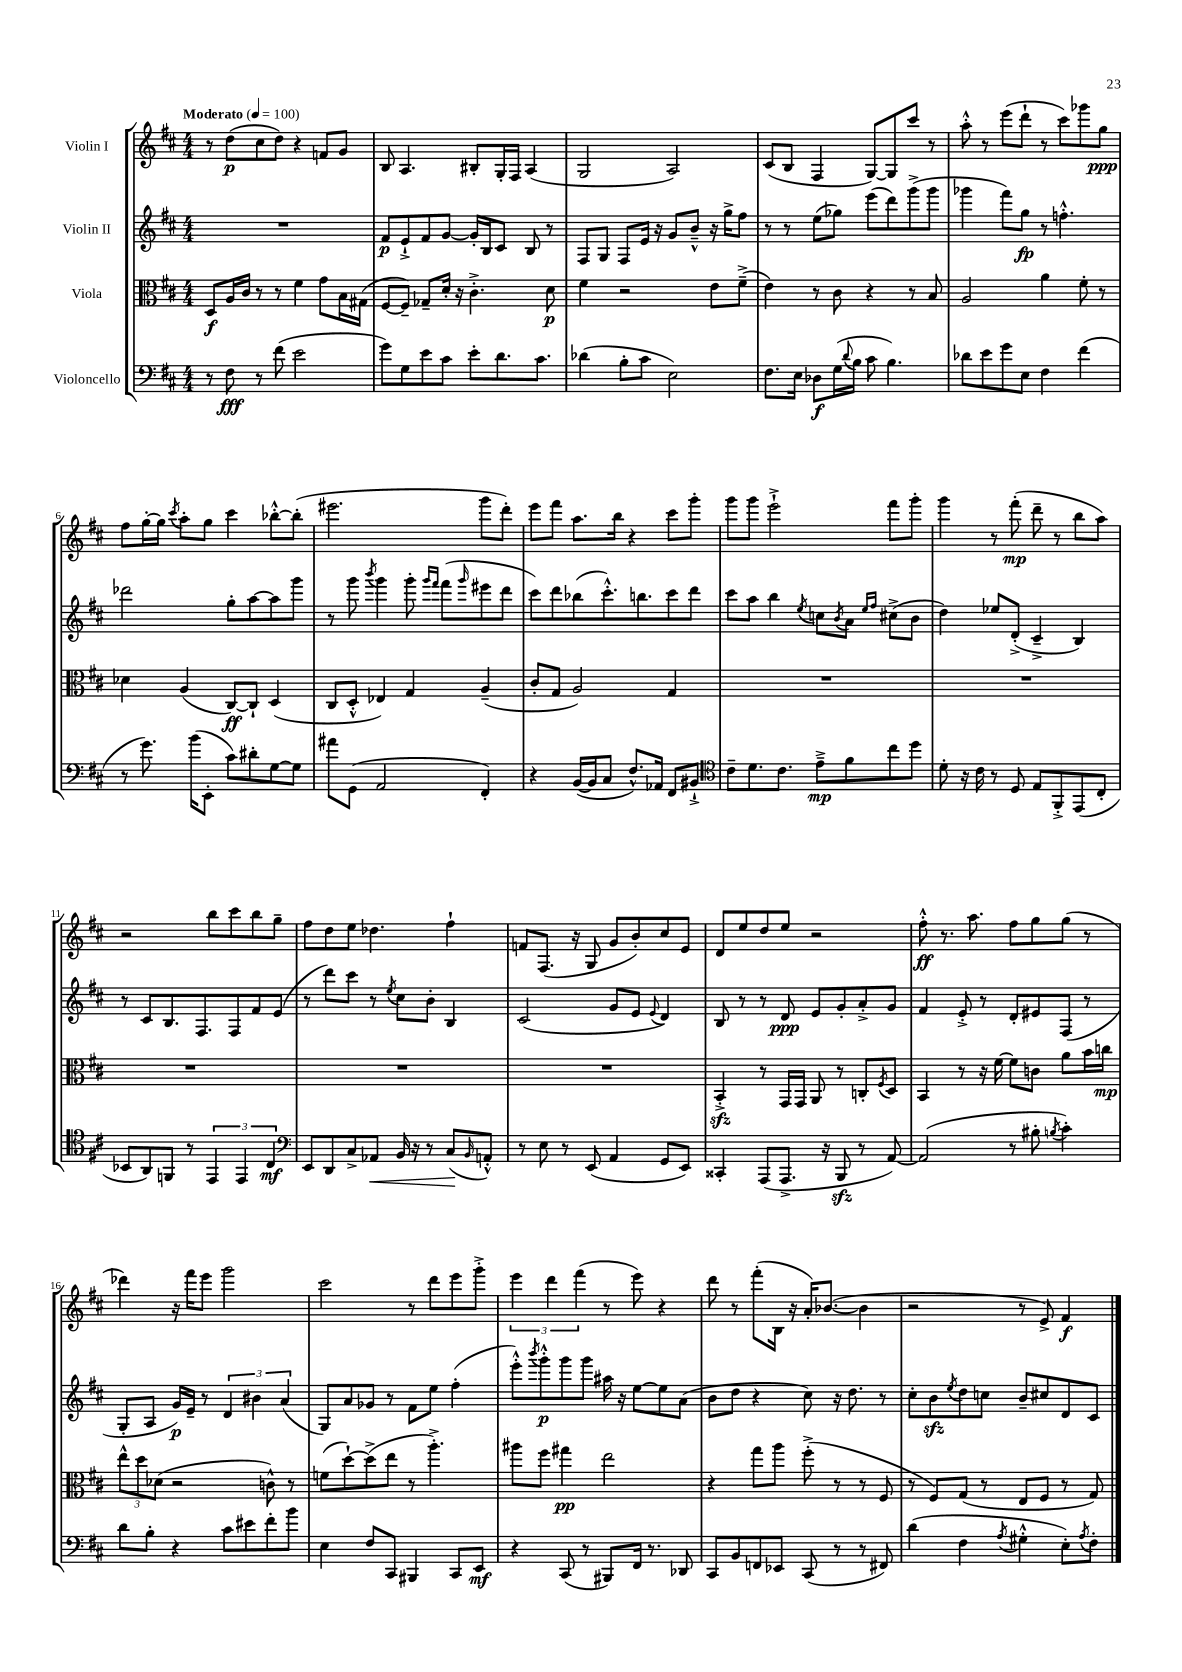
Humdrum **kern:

**kern	**kern	**kern	**kern
*staff4	*staff3	*staff2	*staff1
*clefF4	*clefC3	*clefG2	*clefG2
*k[f#c#]	*k[f#c#]	*k[f#c#]	*k[f#c#]
*M4/4	*M4/4	*M4/4	*M4/4
*MM100	*MM100	*MM100	*MM100
8r	8D	1r	8r
8F#	16A	.	(8dd
.	16c#	.	.
8r	8r	.	8cc#
(8f#	8r	.	8dd)
2e	4f#	.	4r
.	8g	.	8f
.	16B	.	8g
.	(16G#	.	.
=	=	=	=
8g)	[8F#	8f#	8B
8G	8F#~])	8e`^	4.A
8e	8G-~	8f#	.
8c#	16d'	[8g	.
.	16r	.	.
8e'	4.c#'^	16g']	8B#'
.	.	16B	.
8.d	.	8c#	16G'
.	.	.	16F#
.	.	8B	(4A
8.c#	.	.	.
.	8d	8r	.
=	=	=	=
(4d-	4f#	8F#	2G
.	.	8G	.
8B'	2r	8F#	.
8c#	.	16e	.
.	.	16r	.
2E)	.	8g	2A)
.	.	8b~^^	.
.	8e	16r	.
.	.	16gg^	.
.	(8f#~^	8ff#	.
=	=	=	=
8.F#	4e)	8r	(8c#
.	.	8r	8B
16E	.	.	.
8D-	8r	(8ee	4F#
(16G	8c#	8gg-)	.
8qqd	.	.	.
16B	.	.	.
8c#	4r	(8eee	[8G)
4.B)	.	8ddd)	8G]
.	8r	(8ggg^	8ccc#
.	8B	8ggg	8r
=	=	=	=
8d-	2A	4ggg-	8aa'^^
8e	.	.	8r
8g	.	8fff#)	(8eee
8E	.	8gg	8ddd`
4F#	4a	8r	8r
.	.	4.ff'^^	8ccc#)
(4f#	8f#'	.	8ggg-
.	8r	.	8gg
=	=	=	=
8r	4d-	2ddd-	8ff#
8.g)	.	.	[16gg'
.	.	.	16gg]
.	.	.	8qccc#
.	(4A	.	8aa'
(16b	.	.	.
8EE'	.	.	8gg
8c#)	[8C#)	8gg'	4ccc#
8d#'	8C#`]	[8aa	.
[8G	(4D	8aa]	[8bb-'^^
8G]	.	8ggg	(8bb-']
=	=	=	=
8a#	8C#	8r	2.eee#
(8GG	8D'^^	8ggg	.
.	.	8qbbb	.
2AA	4E-)	4ggg	.
.	4G	8ggg'	.
.	.	16qqggg	.
.	.	16qqfff#	.
.	.	(8fff#	.
.	.	16qqggg	.
4FF#')	(4A~	8eee#	8ggg
.	.	8ddd	8ddd')
=	=	=	=
4r	8c#'	8ccc#)	8eee
.	8G	8ddd	8fff#
([16BB	2A)	(8bb-	8.aa
16BB]	.	.	.
8C#	.	8.ccc#'^^)	.
.	.	.	16bb
8.F#^^)	.	.	4r
.	.	8.bb	.
16AA-	.	.	.
8FF#	4G	8ccc#	8ccc#
8BB#`^	.	8ddd	8ggg'
=	=	=	=
*clefC4	*	*	*
8c#~	1r	8ccc#	8ggg
8.d	.	8aa	8ggg
.	.	4bb	2eee`^
8.c#	.	.	.
.	.	8qee	.
8e~^	.	8cc	.
.	.	8qb	.
8f#	.	8a	.
.	.	16qqee	.
.	.	16qqff#	.
8cc#	.	(8cc#^	8fff#
8dd	.	8b	8ggg'
=	=	=	=
8d'	1r	4dd)	4ggg
16r	.	.	.
16c#	.	.	.
8r	.	8ee-	8r
8D	.	(8d'^	(8fff#'
8E	.	4c#~^	8ddd~
8FF#'^	.	.	8r
(8EE	.	4B)	8bb
8C#'	.	.	8aa)
=	=	=	=
8BB-	1r	8r	2r
8AA)	.	8c#	.
8FF	.	8.B	.
8r	.	.	.
.	.	8.F#	.
6EE	.	.	8bb
.	.	8F#	8ccc#
6EE	.	.	.
.	.	8f#	8bb
6C#	.	.	.
.	.	(8e	8gg~
=	=	=	=
*clefF4	*	*	*
8EE	1r	8r	8ff#
8DD	.	8ddd)	8dd
8C#^	.	8ccc#	8ee
8AA-	.	8r	4.dd-
.	.	8qee	.
16BB	.	8cc#	.
16r	.	.	.
8r	.	8b'	.
(8C#	.	4B	4ff#`
16qqBB	.	.	.
8AA'^^)	.	.	.
=	=	=	=
8r	1r	(2c#	8f
8E	.	.	(8.F#
8r	.	.	.
.	.	.	16r
(8EE	.	.	8G
4AA	.	8g	8g
.	.	8e	8b')
.	.	8qqe	.
8GG	.	4d)	8cc#
8EE)	.	.	8e
=	=	=	=
4CC##'	4BB'^	8B	8d
.	.	8r	8ee
(8AAA	8r	8r	8dd
8.AAA^	16GG	8d	8ee
.	16GG	.	.
.	8AA	8e	2r
16r	.	.	.
8BBB	8r	8g'	.
8r	8C'	8a'^	.
.	8qF#	.	.
[8AA)	8D	8g	.
=	=	=	=
(2AA]	4BB	4f#	8ff#'^^
.	.	.	8.r
.	8r	8e'^	.
.	.	.	8.aa
.	16r	8r	.
.	[16f#	.	.
8r	8f#]	8d'	8ff#
8B#'	8c	8e#	8gg
8qB	.	.	.
4c#')	8a	(8F#	(8gg
.	16b	8r	8r
.	16cc	.	.
=	=	=	=
8d	12ee^^	8G'	4ddd-)
.	12dd	.	.
8B'	.	8A	.
.	(12d-	.	.
4r	2r	16g)	16r
.	.	16e~	16fff#
.	.	8r	8eee
8c#	.	6d	2ggg
8e#	.	.	.
.	.	6b#	.
8f#'	8c^^)	.	.
.	.	(6a	.
8b	8r	.	.
=	=	=	=
4E	(8f	8G)	2ccc#
.	[8dd`)	8a	.
8F#	(8dd^]	8g-	.
8CC#	8ee	8r	.
4BBB#	8r	8f#	8r
.	4.aa'^)	8ee	8ddd
8CC#	.	(4ff#'	8eee
8EE	.	.	8ggg'^
=	=	=	=
4r	8aa#	8eee'^^)	6eee
.	.	8qbbb	.
.	8ff#	8ggg'^^	.
.	.	.	6ddd
(8CC#	4gg#	8ggg	.
.	.	.	(6fff#
8r	.	8ggg	.
8BBB#)	2ee	16aa#	8r
.	.	16r	.
16FF#	.	[8ee	8eee)
8.r	.	.	.
.	.	8ee]	4r
8DD-	.	(8a	.
=	=	=	=
8CC#	4r	8b	8ddd
8BB	.	8dd	8r
8FF	8gg	4r	(8fff#'
8EE-	8aa	.	16B
.	.	.	16r
(8CC#	(8ff#'^	8cc#)	16a')
.	.	.	([8.b-
8r	8r	16r	.
.	.	8.dd	.
8r	8r	.	4b-]
8FF#)	8F#	8r	.
=	=	=	=
(4d	8r	8cc#'	2r
.	8F#)	8b	.
.	.	8qee	.
4F#	(8G	8dd	.
.	8r	8cc	.
8qA	.	.	.
4G#'^^	8E	8b~	8r
.	8F#	8cc#	8e^)
8E')	8r	8d	4f#
8qA	.	.	.
8F#'	8G)	8c#	.
==	==	==	==
*-	*-	*-	*-
